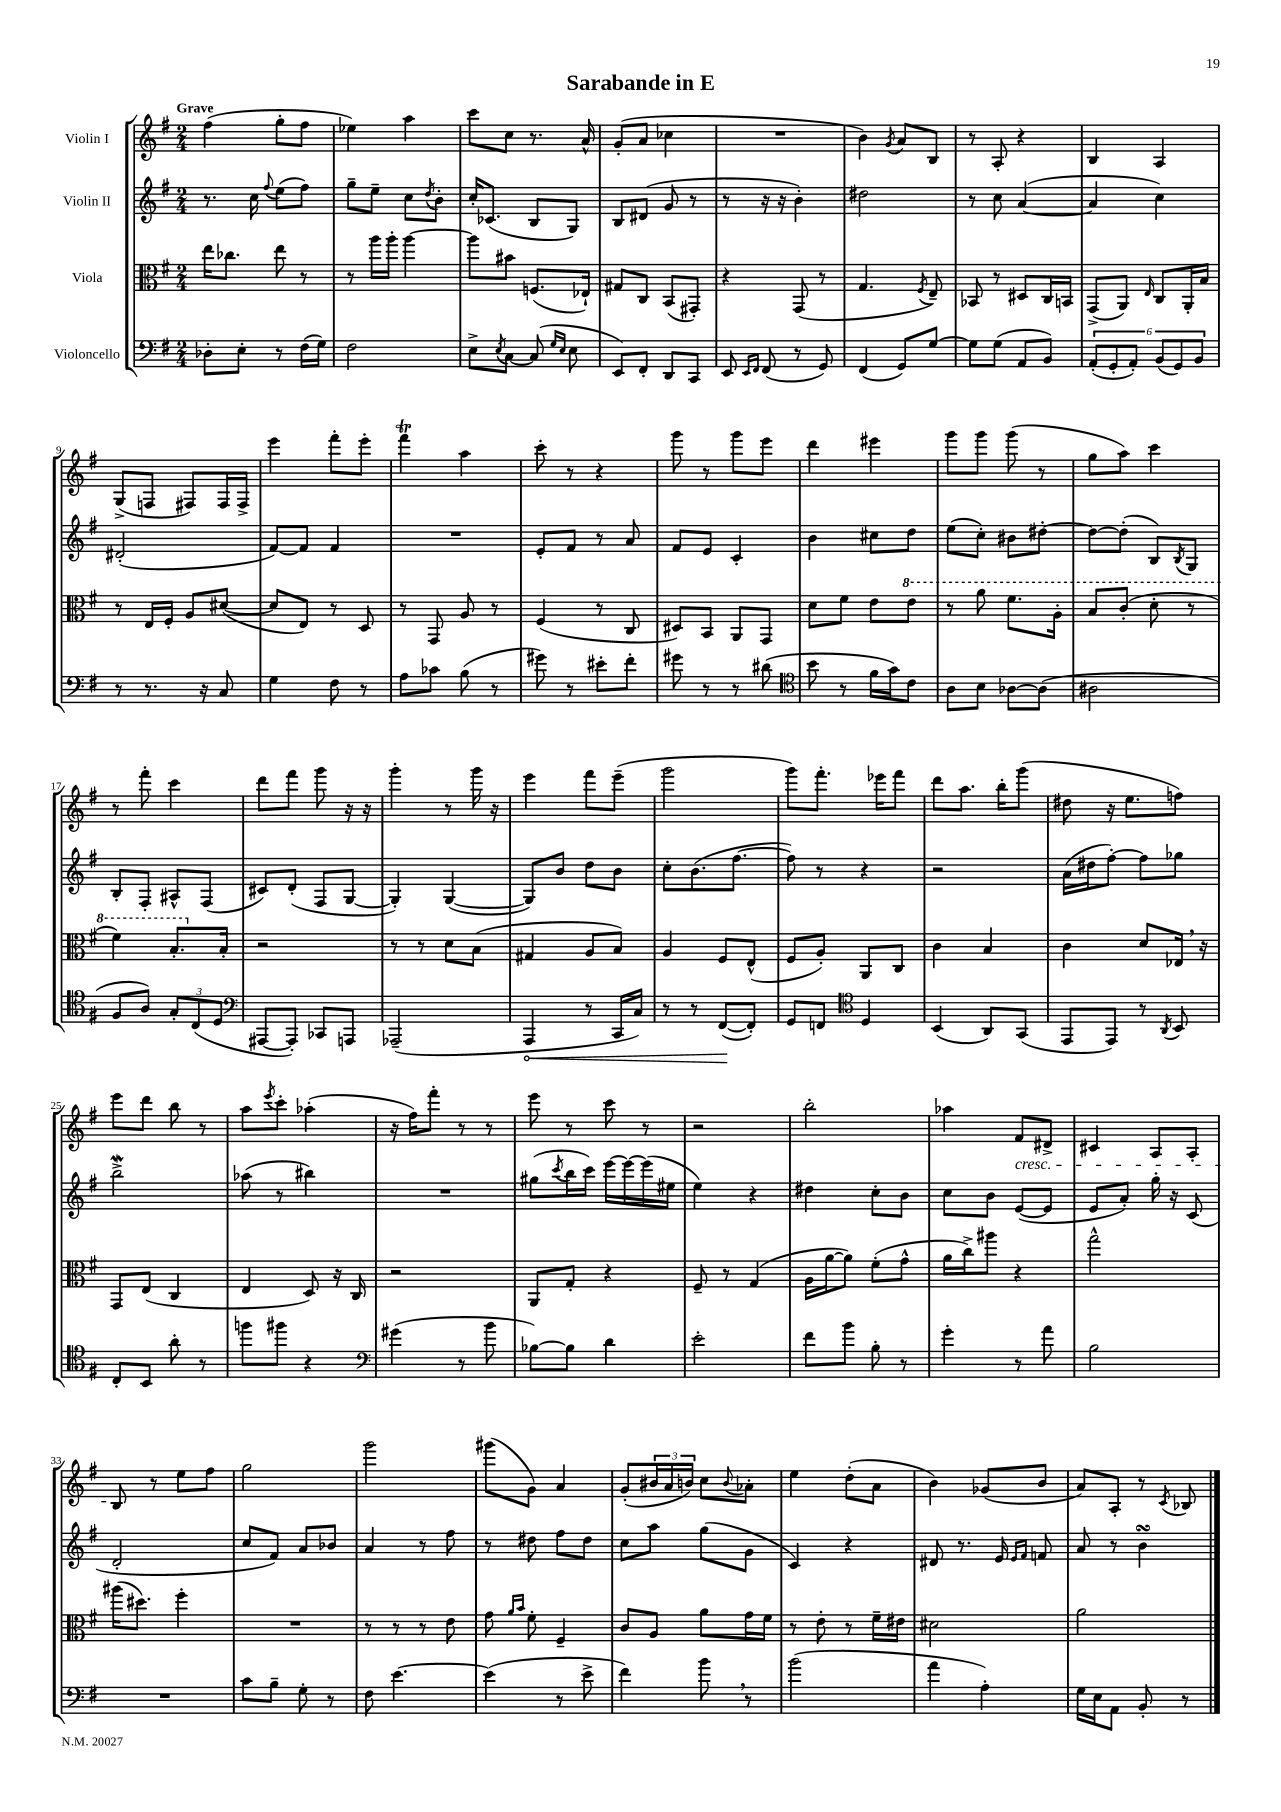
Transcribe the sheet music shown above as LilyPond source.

\header { title = "Sarabande in E" }
<<
\new StaffGroup <<
\new Staff = "s0" \with { instrumentName = "Violin I" } {
    \clef treble \key g \major \numericTimeSignature \time 2/4 \tempo "Grave"
    fis''4( g''8-. fis''8 |
    ees''4) a''4 |
    c'''8 c''8 r8. a'16-^ |
    g'8-.( a'8 ces''4 |
    R2 |
    b'4) \acciaccatura { g'8 } a'8 b8 |
    r8 a8-. r4 |
    b4 a4 |
    g8->( f8 fis8) fis16 fis16-> |
    e'''4 fis'''8-. e'''8-. |
    fis'''4\trill a''4 |
    c'''8-. r8 r4 |
    g'''8 r8 g'''8 e'''8 |
    d'''4 eis'''4 |
    g'''8 g'''8 g'''8( r8 |
    g''8 a''8) c'''4 |
    r8 fis'''8-. c'''4 |
    d'''8 fis'''8 g'''8 r16 r16 |
    g'''4-. r8 g'''16 r16 |
    e'''4 fis'''8 e'''8--( |
    g'''2 |
    g'''8) fis'''8.-. ees'''16 fis'''8 |
    d'''8 a''8. b''16-. g'''8( |
    dis''8 r16 e''8. f''8) |
    e'''8 d'''8 b''8 r8 |
    a''8 \acciaccatura { e'''8 } c'''8-. aes''4-.( |
    r16 fis''16) fis'''8-. r8 r8 |
    e'''8 r8 c'''8 r8 |
    r2 |
    b''2-. |
    aes''4 fis'8\cresc dis'8-> |
    cis'4 a8 a8-. |
    b8\! r8 e''8 fis''8 |
    g''2 |
    g'''2 |
    gis'''8( g'8) a'4 |
    g'8-.( \tuplet 3/2 { bis'16 a'16 b'16) } c''8 \appoggiatura { b'8 } aes'8-. |
    e''4 d''8-.( a'8 |
    b'4) ges'8( b'8 |
    a'8) a8-. r8 \acciaccatura { c'8 } bes8 \bar "|." |
}
\new Staff = "s1" \with { instrumentName = "Violin II" } {
    \clef treble \key g \major \numericTimeSignature \time 2/4
    r8. c''16 \appoggiatura { fis''8 } e''8( fis''8) |
    g''8-- e''8-- c''8 \acciaccatura { d''8 } b'8-. |
    c''16-. ces'8.( b8 g8) |
    b8 dis'8( g'8 r8 |
    r8 r16 r16 b'4-.) |
    dis''2 |
    r8 c''8 a'4~( |
    a'4 c''4) |
    dis'2-.( |
    fis'8~) fis'8 fis'4 |
    R2 |
    e'8-. fis'8 r8 a'8 |
    fis'8 e'8 c'4-. |
    b'4 cis''8 d''8 |
    e''8( c''8-.) bis'8 dis''8~-. |
    dis''8~ dis''8-.( b8) \acciaccatura { b8 } g8 |
    b8-. fis8-. ais8-^ fis8( |
    cis'8) d'8-.( fis8 g8~ |
    g4-.) g4~( |
    g8) b'8 d''8 b'8 |
    c''8-. b'8.( fis''8.~ |
    fis''8) r8 r4 |
    r2 |
    a'16( dis''16 fis''8~-.) fis''8 ges''8 |
    b''2->\mordent |
    aes''8( r8 bis''4) |
    R2 |
    gis''8( \acciaccatura { c'''8 } b''16 c'''16) e'''16~ e'''16~ e'''16( eis''16 |
    e''4) r4 |
    dis''4 c''8-. b'8 |
    c''8 b'8 e'8~( e'8 |
    e'8 a'8-.) g''16-. r16 c'8( |
    d'2-. |
    c''8 fis'8) a'8 bes'8 |
    a'4 r8 fis''8 |
    r8 dis''8 fis''8 dis''8 |
    c''8 a''8 g''8( g'8 |
    c'4) r4 |
    dis'8 r8. e'16 \grace { e'16 fis'16 } f'8 |
    a'8 r8 b'4\turn \bar "|." |
}
\new Staff = "s2" \with { instrumentName = "Viola" } {
    \clef alto \key g \major \numericTimeSignature \time 2/4
    e''16 ces''8. e''8 r8 |
    r8 a''16 a''16-. a''4~ |
    a''8 bis'8 f8.( ees16-!) |
    gis8 c8 b,8( gis,8-.) |
    r4 g,8( r8 |
    g4. \acciaccatura { fis8 } e8--) |
    bes,8 r8 dis8 c16 b,16 |
    g,8->( a,8) \grace { e16 } c8 a,16-. b16 |
    r8 e16 fis16-. a8 dis'8~( |
    dis'8 e8) r8 d8 |
    r8 g,8 a8 r8 |
    fis4( r8 c8 |
    dis8) b,8 a,8 g,8 |
    d'8 fis'8 e'8 \ottava #1 e''8 |
    r8 a''8 fis''8. a'16-. |
    b'8 c''8-.( d''8-. r8 |
    fis''4) b'8.-. \ottava #0 b16-. |
    r2 |
    r8 r8 d'8 b8( |
    gis4 a8 b8) |
    a4 fis8 e8-^( |
    fis8 a8-.) a,8 c8 |
    c'4 b4 |
    c'4 d'8 ees16 \breathe r16 |
    g,8 e8( c4 |
    e4 d8) r16 c16 |
    r2 |
    a,8 g8-. r4 |
    fis8-- r8 g4( |
    a16 a'16~ a'8) fis'8-.( g'8-^ |
    a'16 c''16->) ais''8 r4 |
    g''2-^ |
    ais''16( dis''8.) fis''4-. |
    R2 |
    r8 r8 r8 e'8 |
    g'8 \grace { a'16 b'16 } fis'8-. fis4-- |
    c'8 a8 a'8 g'16 fis'16 |
    r8 e'8-. r8 fis'16-- eis'16 |
    dis'2 |
    a'2 \bar "|." |
}
\new Staff = "s3" \with { instrumentName = "Violoncello" } {
    \clef bass \key g \major \numericTimeSignature \time 2/4
    des8-. e8-. r8 fis16( g16) |
    fis2 |
    e8-> \acciaccatura { e8 } c8~ c8( \grace { g16 e16 } e8 |
    e,8) fis,8-. d,8 c,8 |
    e,8 \grace { e,16 fis,16 } fis,8( r8 g,8) |
    fis,4( g,8) g8~ |
    g8 g8( a,8 b,8) |
    \tuplet 6/4 { a,8-.( g,8-. a,8-.) b,8( g,8) b,8 } |
    r8 r8. r16 c8 |
    g4 fis8 r8 |
    a8 ces'8 b8( r8 |
    gis'8) r8 eis'8-. fis'8-. |
    gis'8 r8 r8 dis'8( |
    \clef tenor b'8 r8 fis'16 g'16) c'8 |
    a8 b8 aes8~ aes8( |
    ais2 |
    fis8 a8) \tuplet 3/2 { g8-. c8( d8 } |
    \clef bass ais,,8~ ais,,8-.) ces,8 a,,8 |
    aes,,2--( |
    \once \override Hairpin.circled-tip = ##t a,,4\< r8 c,16 c16) |
    r8 r8 fis,8~\!( fis,8-.) |
    g,8 f,8 \clef tenor d4 |
    b,4( a,8) g,8( |
    e,8 e,8) r8 \acciaccatura { a,8 } b,8 |
    c8-. b,8 a'8-. r8 |
    f''8 fis''8 r4 |
    \clef bass gis'4( r8 b'8 |
    bes8~) bes8 d'4 |
    e'2-. |
    fis'8 b'8 b8-. r8 |
    g'4-. r8 a'8 |
    b2 |
    R2 |
    c'8 b8-- g8-. r8 |
    fis8 e'4.~ |
    e'4( r8 e'8-> |
    fis'4) b'8 \breathe r8 |
    b'2( |
    a'4 a4-.) |
    g16 e16 a,8 b,8-. r8 \bar "|." |
}
>>
>>
